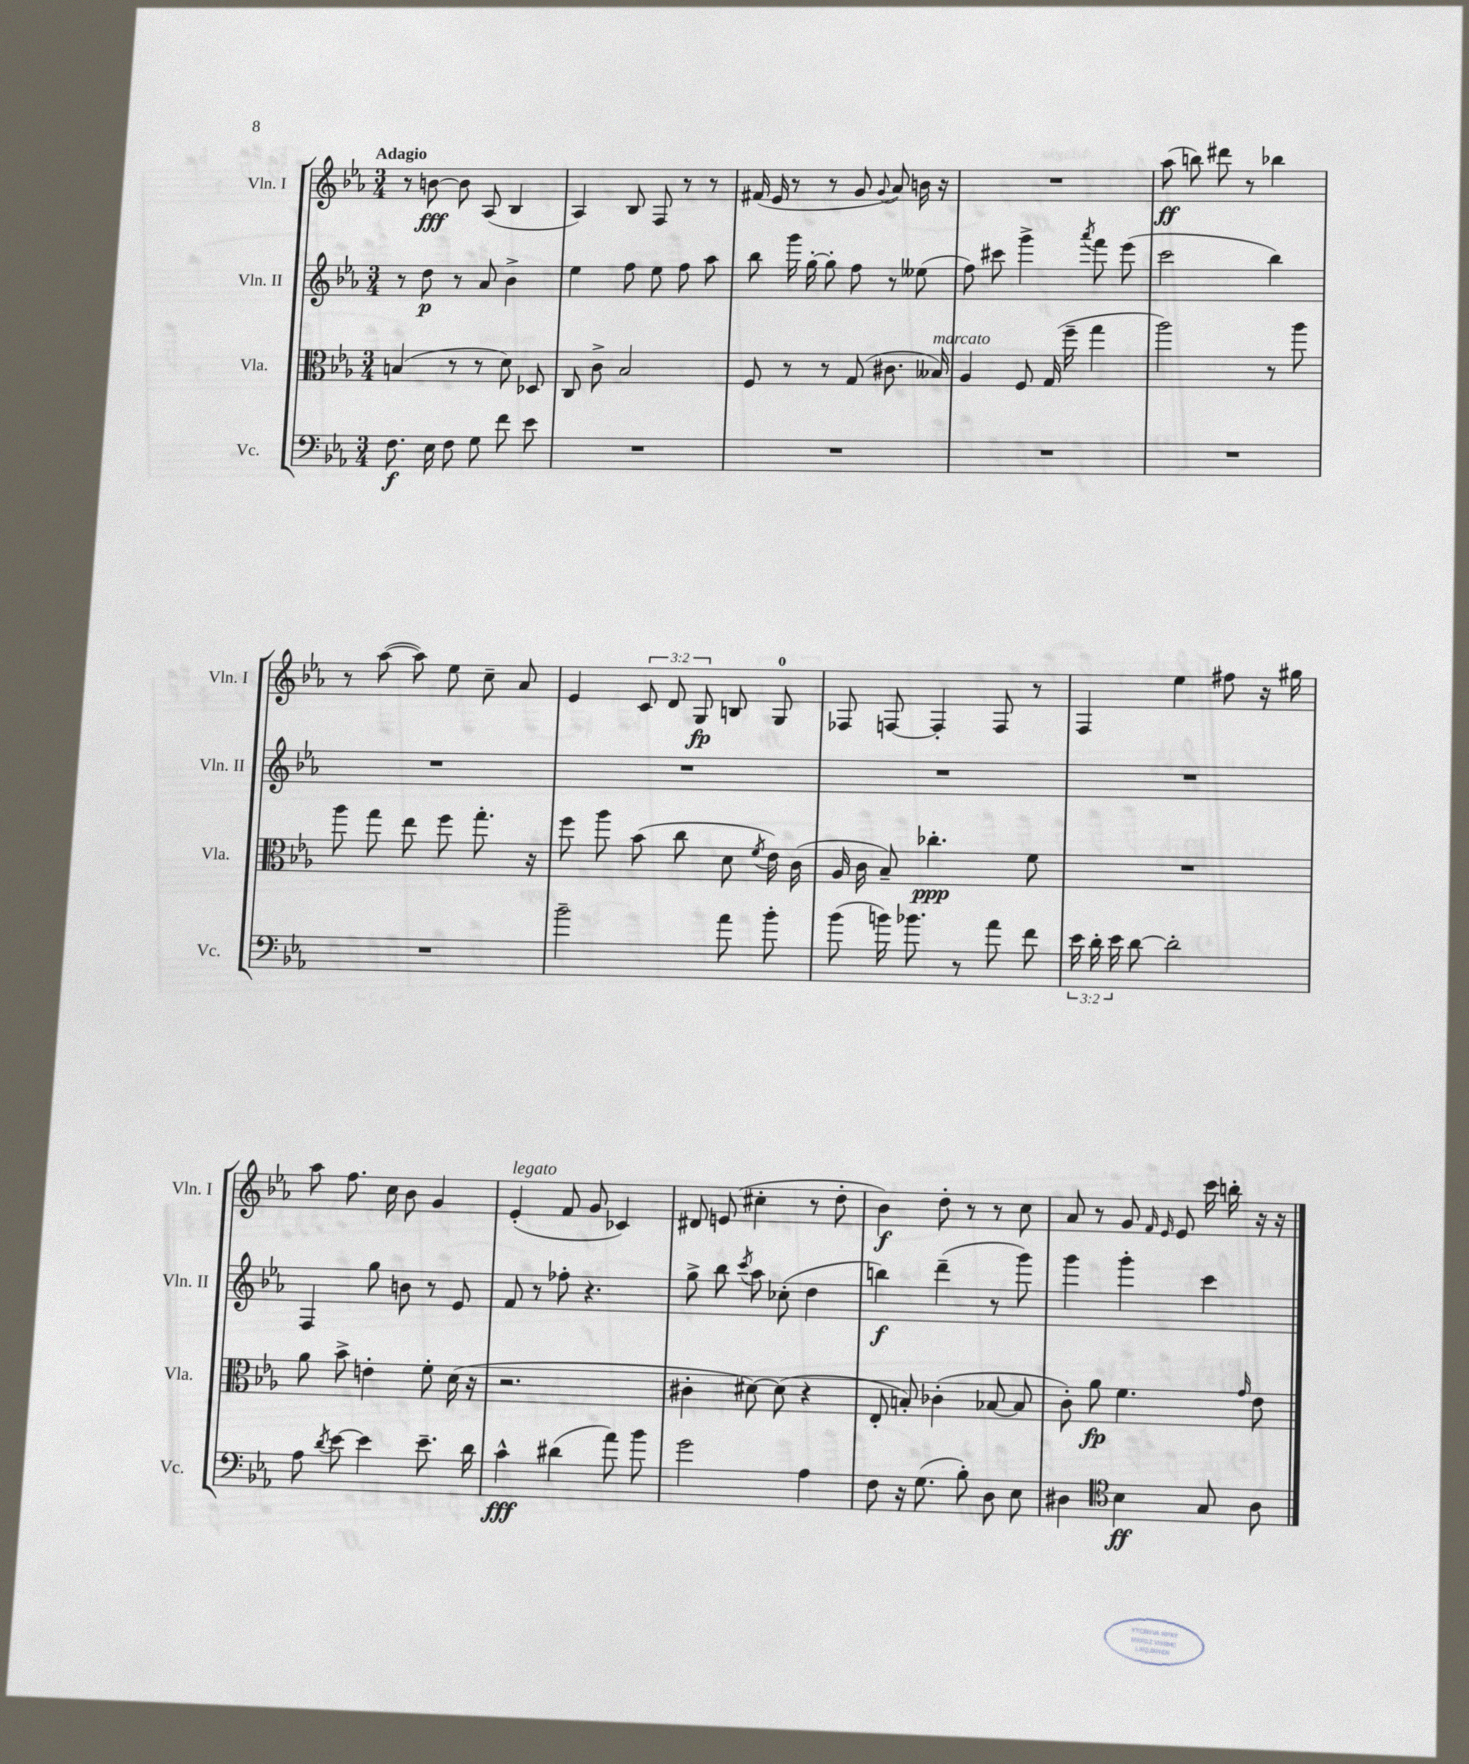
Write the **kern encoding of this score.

**kern	**kern	**kern	**kern
*staff4	*staff3	*staff2	*staff1
*clefF4	*clefC3	*clefG2	*clefG2
*k[b-e-a-]	*k[b-e-a-]	*k[b-e-a-]	*k[b-e-a-]
*M3/4	*M3/4	*M3/4	*M3/4
8.F	(4B	8r	8r
.	.	8dd	[8b
16E-	.	.	.
8F	8r	8r	8b]
8G	8r	8a-	(8A-
8f	8d)	4b-^	4B-
8e-	8D-	.	.
=	=	=	=
2.r	8C	4ee-	4A-)
.	8c^	.	.
.	2B-	8ff	8B-
.	.	8ee-	8F
.	.	8ff	8r
.	.	8aa-	8r
=	=	=	=
2.r	8F	8bb-	(16f#
.	.	.	16e-
.	8r	16ggg	8r
.	.	[16gg'	.
.	8r	8gg']	8r
.	(8G	8ff	8g
.	.	.	8qqg
.	8.c#	8r	8a-)
.	.	(8ee--	16b
.	16B--)	.	16r
=	=	=	=
2.r	4A-	8ff)	2.r
.	.	8ccc#	.
.	8F	4ggg^	.
.	(16G	.	.
.	16ff~	.	.
.	.	8qaaa-	.
.	4gg	8fff	.
.	.	(8eee-	.
=	=	=	=
2.r	2aa-)	2ccc	(8aa-
.	.	.	8bb)
.	.	.	8ddd#
.	.	.	8r
.	8r	4bb-)	4bb-
.	8aa-	.	.
=	=	=	=
2.r	8aa-	2.r	8r
.	8gg	.	([8aa-
.	8ee-	.	8aa-])
.	8ff	.	8ee-
.	8.gg'	.	8cc~
.	.	.	8a-
.	16r	.	.
=	=	=	=
2b-~	8ff	2.r	4e-
.	8aa-	.	.
.	(8b-	.	12c
.	.	.	12d
.	8cc	.	.
.	.	.	12G
8a-	8d	.	8B
.	8qf	.	.
8b-'	16e-)	.	8G
.	(16c	.	.
=	=	=	=
(8b-	16A-	2.r	8F-
.	16c	.	.
16b)	8B-~)	.	[8F
8.b-	.	.	.
.	4.cc-'	.	4F']
8r	.	.	.
8a-	.	.	8F
8f	8f	.	8r
=	=	=	=
24e-	2.r	2.r	4F
24d'	.	.	.
24e-	.	.	.
[8d	.	.	.
2d']	.	.	4ee-
.	.	.	8ff#
.	.	.	16r
.	.	.	16gg#
=	=	=	=
8A-	8a-	4F	8aa-
8qd	.	.	.
[8e-	8b-^	.	8.ff
4e-]	4e'	8gg	.
.	.	.	16cc
.	.	8b	8b-
8.e-~	8f'	8r	4g
.	(16d	8e-	.
16d	16r	.	.
=	=	=	=
4c^^	2.r	8f	(4e-'
.	.	8r	.
(4d#	.	8ff-'	8f
.	.	4.r	8g
8a-)	.	.	4c-)
8b-	.	.	.
=	=	=	=
2g	4c#'	8gg^	8d#
.	.	8bb-	(8e
.	.	8qccc	.
.	[8d#)	8aa-	4cc#'
.	(8d#]	(8cc-'	.
4A-	4r	4dd	8r
.	.	.	8dd'
=	=	=	=
8F	8E-'	4bb)	4b-)
16r	8B')	.	.
(8.G	.	.	.
.	(4c-'	(4ddd~	8dd'
8B-')	.	.	8r
8D	[8B-	8r	8r
8E-	8B-]	8ggg)	8cc
=	=	=	=
4D#	8c')	4ggg	8a-
.	8a-	.	8r
*clefC4	*	*	*
4B-	4.f	4ggg'	8g
.	.	.	16qqf
.	.	.	16qqe-
.	.	.	8e-
8G	.	4ccc	16ccc
.	.	.	16bb'
.	16qqg	.	.
8A-	8e-	.	16r
.	.	.	16r
==	==	==	==
*-	*-	*-	*-
